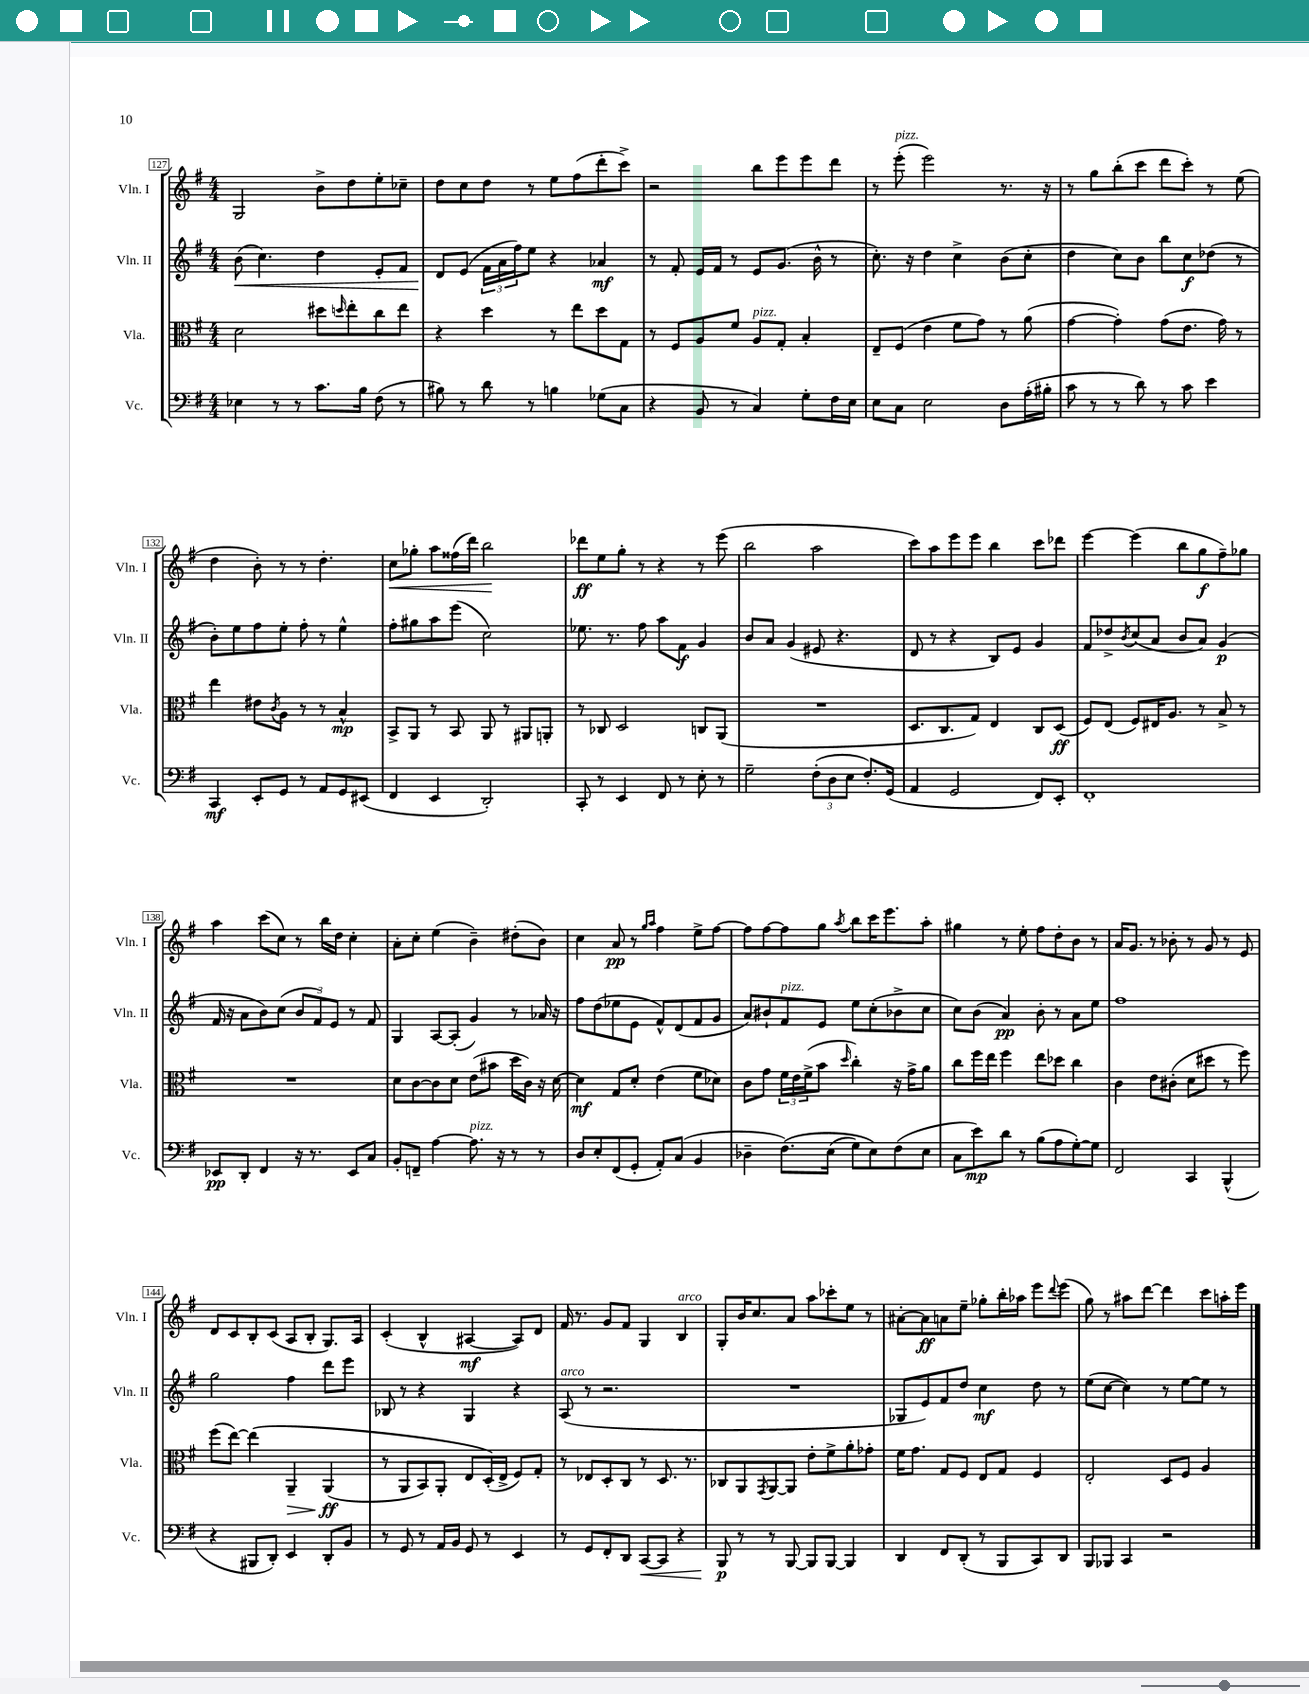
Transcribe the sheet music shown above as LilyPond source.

<<
\new StaffGroup <<
\new Staff = "s0" \with { instrumentName = "Vln. I" shortInstrumentName = "Vln. I" } {
    \clef treble \key g \major \numericTimeSignature \time 4/4
    g2 b'8-> d''8 e''8-. ces''8-- |
    d''8 c''8 d''8 r8 e''8 fis''8( d'''8-. c'''8->) |
    r2 b''8 e'''8 e'''8 d'''8 |
    r8 e'''8-.^\markup { \italic "pizz." }( e'''2) r8. r16 |
    r8 g''8 b''8-.( c'''8 d'''8 c'''8-.) r8 e''8( |
    d''4 b'8-.) r8 r8 d''4.-. |
    c''8\< ges''8-. a''8 fisis''16( d'''16) b''2\! |
    des'''8\ff e''8 g''8-. r8 r4 r8 e'''8( |
    b''2 a''2 |
    c'''8) a''8 e'''8 e'''8 b''4 c'''8 des'''8 |
    e'''4~ e'''4( b''8 g''8\f fis''8--) ges''8 |
    a''4 c'''8( c''8) r8 b''16 d''16 c''4-. |
    a'8-. c''8-. e''4( b'4--) dis''8-.( b'8) |
    c''4 a'8\pp r8 \grace { g''16 a''16 } fis''4 e''8-> fis''8~ |
    fis''8 fis''8~ fis''8 g''8 \acciaccatura { a''8 } b''8 c'''16 e'''8. a''8-. |
    gis''4 r8 e''8-. fis''8 d''8-. b'8 r8 |
    a'16 g'8. r8 bes'8-. r8 g'8 r8 e'8 |
    d'8 c'8 b8-. c'8( a8 b8-. g8.) a16 |
    c'4-.( b4-^ ais4~\mf ais8) d'8 |
    fis'16 r8. g'8 fis'8 g4 b4^\markup { \italic "arco" } |
    g8-. b'16 c''8. a'8 a''8 ces'''8-. e''8 r8 |
    ais'8~-. ais'8\ff a'8 e''8-- ges''8-. b''16-. aes''16 e'''8 \appoggiatura { d'''8 } e'''8( |
    g''8) r8 ais''8 d'''8~ d'''4 c'''8 a''16-. e'''16 \bar "|." |
}
\new Staff = "s1" \with { instrumentName = "Vln. II" shortInstrumentName = "Vln. II" } {
    \clef treble \key g \major \numericTimeSignature \time 4/4
    b'8\<( c''4.) d''4 e'8-. fis'8 |
    d'8\! e'8( \tuplet 3/2 { fis'16 a'16 fis''16) } e''8 r4 aes'4\mf |
    r8 fis'8-. e'16 fis'16 r8 e'8 g'8.( b'16-^ r8 |
    c''8.-.) r16 d''4 c''4-> b'8( c''8-. |
    d''4 c''8) b'8 b''8 c''8\f des''8( r8 |
    b'8-.) e''8 fis''8 e''8-. fis''8-. r8 e''4-^ |
    fis''8-. gis''8 a''8 e'''8( c''2) |
    ees''8. r8. fis''8 a''8 fis'8\f g'4 |
    b'8 a'8 g'4( eis'8 r4. |
    d'8 r8 r4 b8) e'8 g'4 |
    fis'8 des''8-> \acciaccatura { b'8 } c''8( a'8 b'8 a'8) g'4\p( |
    fis'16 r16 a'8 b'8) c''8( \tuplet 3/2 { b'8 fis'8) e'8 } r8 fis'8 |
    g4 a8~ a8-.( g'4) r8 aes'16 r16 |
    fis''8 d''8( ees''8 e'8 fis'8-^) d'8( fis'8 g'8 |
    a'8) bis'8-! fis'8^\markup { \italic "pizz." } e'8 e''8 c''8-.( bes'8-> c''8 |
    c''8) b'8( a'4\pp) b'8-. r8 a'8 e''8 |
    fis''1 |
    g''2 fis''4 d'''8 e'''8 |
    bes8 r8 r4 g4 r4 |
    a8^\markup { \italic "arco" }( r8 r2. |
    R1 |
    ges8 e'8) fis'8 d''8 c''4\mf d''8 r8 |
    e''8( c''8~ c''4) r8 e''8~ e''8 r8 \bar "|." |
}
\new Staff = "s2" \with { instrumentName = "Vla." shortInstrumentName = "Vla." } {
    \clef alto \key g \major \numericTimeSignature \time 4/4
    d'2 dis''8 \grace { d''16 } e''8-. c''8 e''8 |
    r4 d''4 r8 e''8 d''8 g8 |
    r8 fis8 a8 fis'8 a8^\markup { \italic "pizz." } g8-. b4-. |
    e8-- fis8( e'4 fis'8 g'8) r8 a'8( |
    g'4~ g'4-.) g'8( e'8. g'16) r8 |
    e''4 eis'8 \acciaccatura { c'8 } a8 r8 r8 b4-^\mp |
    b,8-> a,8 r8 b,8 a,8 r8 ais,8 a,8-. |
    r8 ces8 d2 c8 a,8( |
    R1 |
    d8. c8. g8) e4 c8 d8\ff( |
    fis8) e8( fis8) eis16 a8. r8 b8-> r8 |
    R1 |
    d'8 c'8~ c'8 d'8 e'8( bis'8 d''16 c'16) r16 d'16~ |
    d'4\mf g8 d'8-. e'4( fis'8 des'8) |
    c'8 g'8 \tuplet 3/2 { fis'16 e'16 fis'16->( } b'8 \grace { d''16 } c''4-.) r16 g'16-> a'8 |
    c''8 fis''16 e''16 fis''4 e''8 des''8 c''4 |
    c'4 e'8 cis'8-.( d'8 dis''8 r8 fis''8) |
    fis''8( e''8~) e''4\( a,4--\> a,4\ff\!( |
    r8 a,8 b,8) a,8-. e8 d16-.(\) e16-> fis8) g8-. |
    r8 ees8 d8-. c8 r8 d8. r8. |
    ces8 a,8 \acciaccatura { g,8 } a,8~ a,8 e'8-. fis'8-> a'8-. ges'8-. |
    fis'16 g'8. g8 fis8 e8 g8 fis4 |
    e2-. d8 fis8 a4 \bar "|." |
}
\new Staff = "s3" \with { instrumentName = "Vc." shortInstrumentName = "Vc." } {
    \clef bass \key g \major \numericTimeSignature \time 4/4
    ees4 r8 r8 c'8. b16 fis8( r8 |
    bis8) r8 d'8 r8 b4 ges8( c8 |
    r4 b,8 r8 c4) g8-. fis16 e16 |
    e8 c8 e2 d8 a16-.( bis16-. |
    c'8 r8 r8 d'8) r8 c'8 e'4 |
    c,4\mf e,8-. g,8 r8 a,8 g,8 eis,8( |
    fis,4 e,4 d,2-.) |
    c,8-. r8 e,4 fis,8 r8 e8-. r8 |
    g2-- \tuplet 3/2 { fis8-.( d8 e8 } fis8.-.) g,16( |
    a,4 g,2 fis,8) e,8-. |
    fis,1-. |
    ees,8\pp d,8-. fis,4 r16 r8. ees,8 c8 |
    b,8-. f,8-- a4~ a8.^\markup { \italic "pizz." } r16 r8 r8 |
    d8 e8-. fis,8( g,8-. a,8-.) c8( b,4 |
    des4-- fis8.)\( e16( g8) e8\) fis8( e8 |
    c8 e'8\mp) d'8 r8 b8( a8 g8~-.) g8 |
    fis,2 c,4 b,,4-^( |
    r4 bis,,8 d,8-.) e,4 d,8-. b,8 |
    r8 g,8 r8 a,16 b,16 g,8 r8 e,4 |
    r8 g,8 fis,8-. d,8 c,8~\< c,8 r4 |
    b,,8\p\! r8 r8 b,,8~ b,,8 b,,8~ b,,4 |
    d,4 fis,8 d,8-.( r8 b,,8 c,8) d,8 |
    b,,8 bes,,8 c,4 r2 \bar "|." |
}
>>
>>
\layout { \context { \Score currentBarNumber = #127 \override BarNumber.stencil = #(make-stencil-boxer 0.1 0.3 ly:text-interface::print) } }
